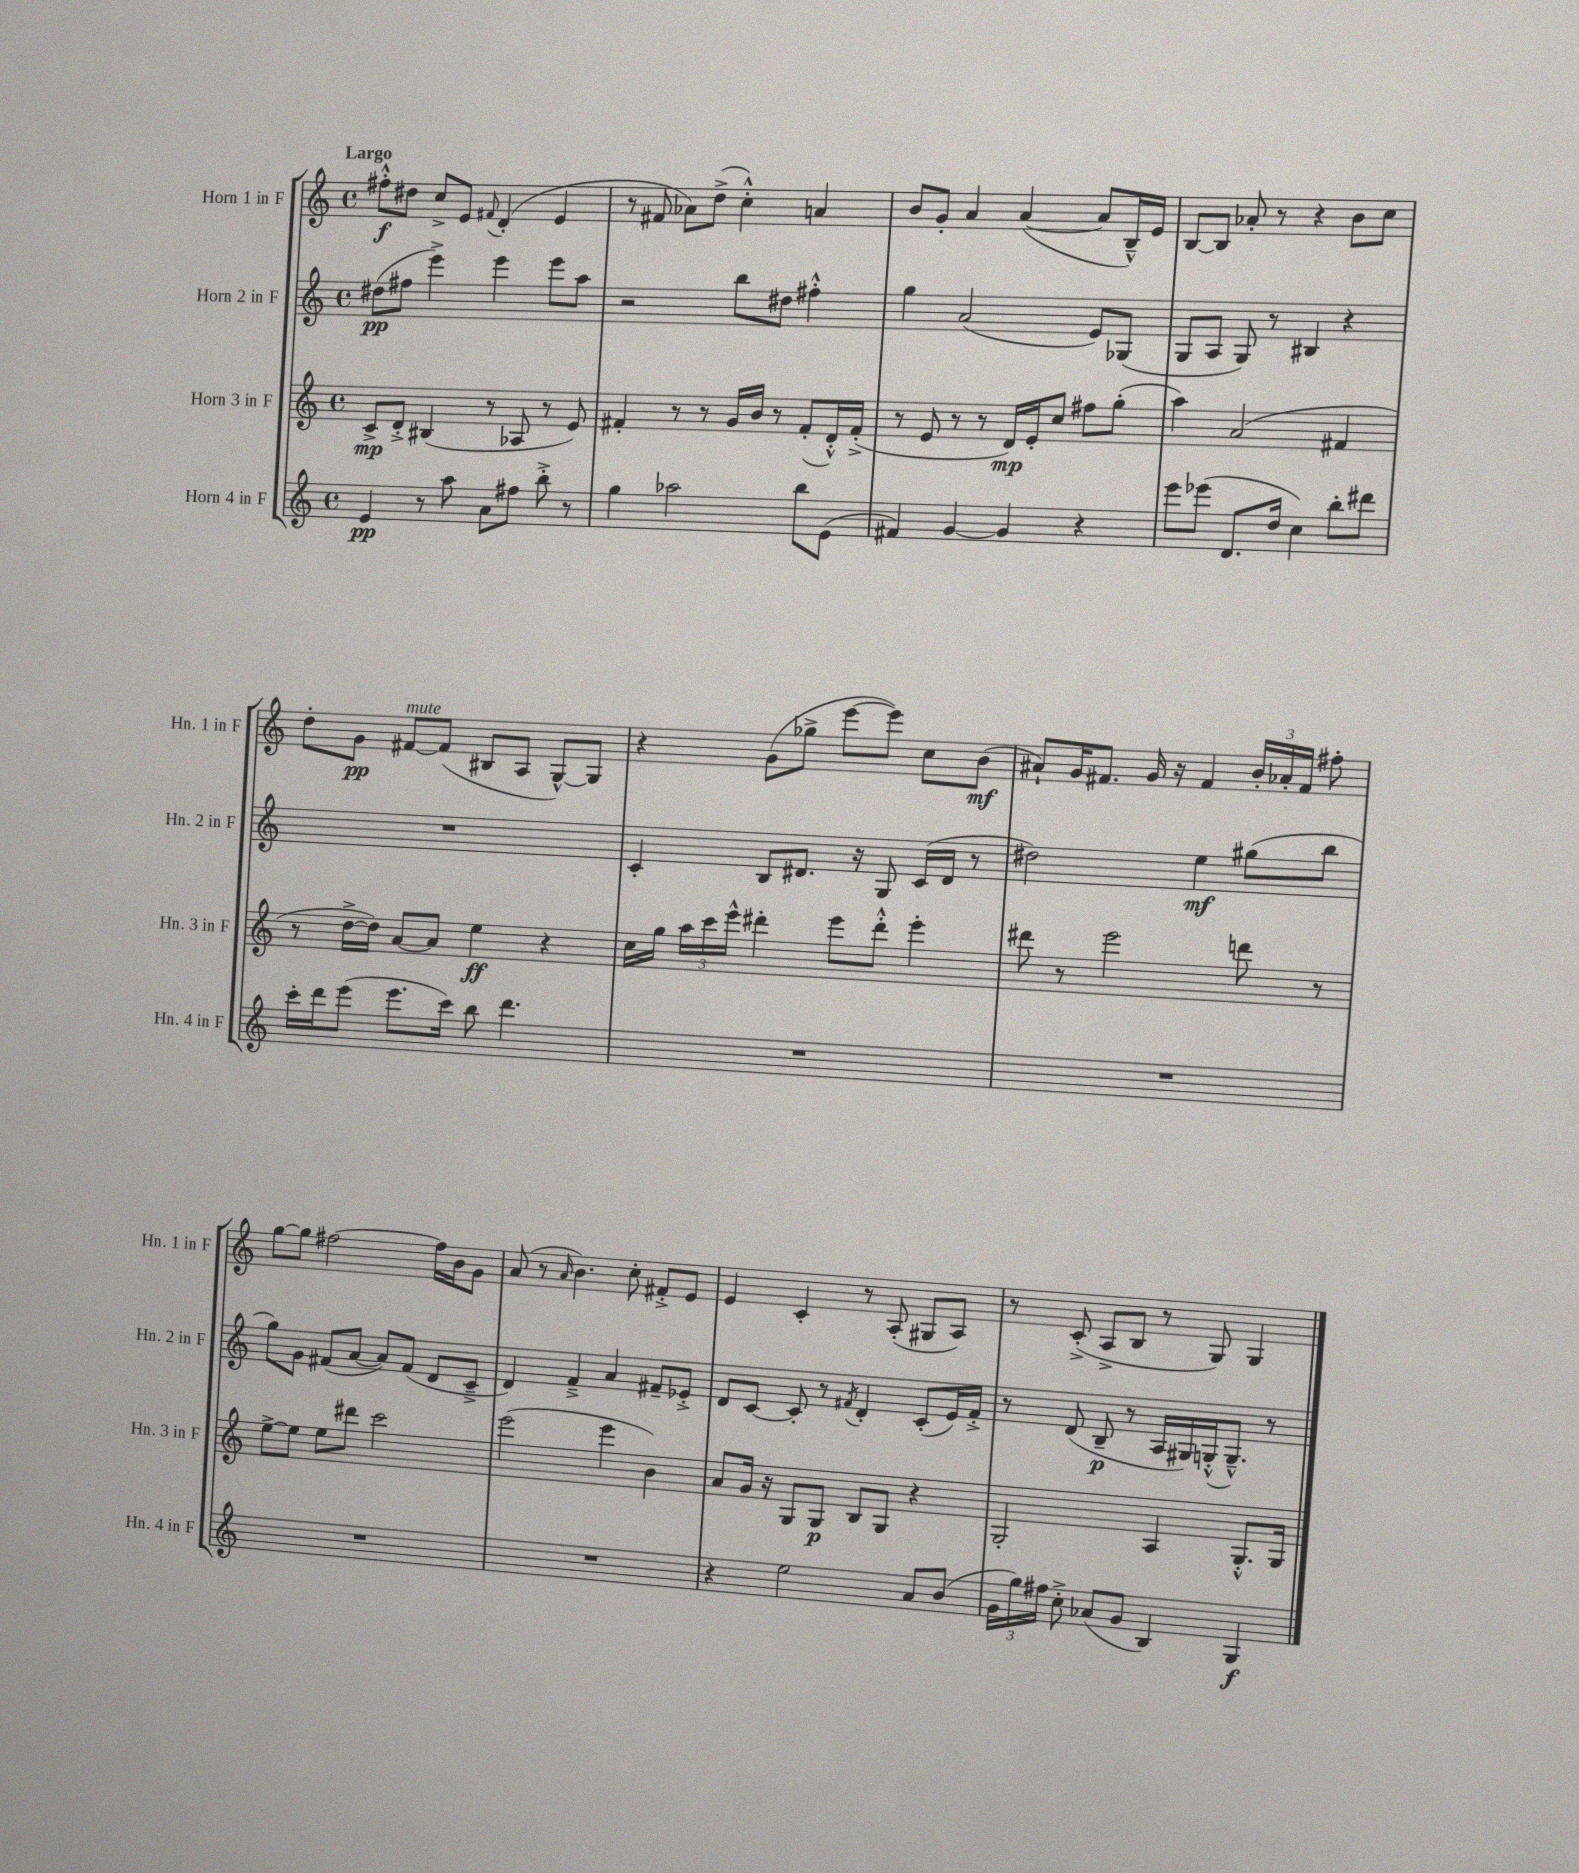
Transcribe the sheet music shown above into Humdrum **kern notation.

**kern	**dynam	**kern	**dynam	**kern	**dynam	**kern	**dynam
*part4	*part4	*part3	*part3	*part2	*part2	*part1	*part1
*staff4	*staff4	*staff3	*staff3	*staff2	*staff2	*staff1	*staff1
*I"Horn 4 in F	*	*I"Horn 3 in F	*	*I"Horn 2 in F	*	*I"Horn 1 in F	*
*I'Hn. 4 in F	*	*I'Hn. 3 in F	*	*I'Hn. 2 in F	*	*I'Hn. 1 in F	*
*clefG2	*	*clefG2	*	*clefG2	*	*clefG2	*
*k[]	*	*k[]	*	*k[]	*	*k[]	*
*M4/4	*	*M4/4	*	*M4/4	*	*M4/4	*
*met(c)	*	*met(c)	*	*met(c)	*	*met(c)	*
=1	=1	=1	=1	=1	=1	=1	=1
!	!	!	!	!	!	!LO:TX:a:B:t=Largo	!
4e/	pp	8c^/L	mp	(8dd#X\L	pp	8ff#X'^^\L	f
.	.	8d'^/J	.	8ff#X\J	.	8dd#X\J	.
8r	.	(4B#X/	.	4eee^\)	.	8cc^/L	.
8aa\	.	.	.	.	.	8e/J	.
.	.	.	.	.	.	8qqf#X/	.
8a\L	.	8r	.	4eee\	.	(4d'/	.
8ff#X\J	.	8A-X/	.	.	.	.	.
8bb'^\	.	8r	.	8eee\L	.	4e/	.
8r	.	8e/)	.	8aa\J	.	.	.
=2	=2	=2	=2	=2	=2	=2	=2
4gg\	.	4f#X'/	.	2r	.	8r	.
.	.	.	.	.	.	8f#X/	.
2aa-X\	.	8r	.	.	.	8a-X\L)	.
.	.	8r	.	.	.	(8dd^\J	.
.	.	16g/LL	.	8bb\L	.	4cc'^^\)	.
.	.	16b/JJ	.	.	.	.	.
.	.	8r	.	8dd#X\J	.	.	.
8bb\L	.	(8f#'/L	.	4ff#X'^^\	.	4an/	.
(8e\J	.	16d'^^/L)	.	.	.	.	.
.	.	(16f#'^/JJ	.	.	.	.	.
=3	=3	=3	=3	=3	=3	=3	=3
4f#X/)	.	8r	.	4gg\	.	8b/L	.
.	.	8e/	.	.	.	8g'/J	.
[4g/	.	8r	.	(2a/	.	4a/	.
.	.	8r	.	.	.	.	.
4g/]	.	16d/LL)	mp	.	.	([4a/	.
.	.	16e'/J	.	.	.	.	.
.	.	8cc/J	.	.	.	.	.
4r	.	8ff#X\L	.	8e/L)	.	8a/L]	.
.	.	(8gg'\J	.	(8G-X/J	.	16B~^^/L)	.
.	.	.	.	.	.	16e/JJ	.
=4	=4	=4	=4	=4	=4	=4	=4
8eee\L	.	4aa\)	.	8G/L	.	[8B/L	.
(8eee-X\J	.	.	.	8A/J	.	8B/J]	.
8.d/L	.	(2a/	.	8G/)	.	8a-X'/	.
.	.	.	.	8r	.	8r	.
16dd/Jk	.	.	.	.	.	.	.
4cc\)	.	.	.	4B#X/	.	4r	.
8bb'\L	.	4f#X/	.	4r	.	8b\L	.
8ddd#X\J	.	.	.	.	.	8cc\J	.
!!LO:LB:g=z
=5	=5	=5	=5	=5	=5	=5	=5
16ccc'\LL	.	8r	.	1r	.	8dd'\L	.
16ddd\J	.	.	.	.	.	.	.
(8eee\J	.	[16dd^\LL	.	.	.	8g\J	pp
.	.	16dd\JJ])	.	.	.	.	.
!	!	!	!	!	!	!LO:TX:a:i:t=mute	!
8.eee\L	.	[8a/L	.	.	.	[8f#X/L	.
.	.	8a/J]	.	.	.	(8f#/J]	.
16ccc\Jk)	.	.	.	.	.	.	.
8bb\	.	4ee\	ff	.	.	8B#X/L	.
4.ddd\	.	.	.	.	.	8A/J	.
.	.	4r	.	.	.	[8G^^/L)	.
.	.	.	.	.	.	8G/J]	.
=6	=6	=6	=6	=6	=6	=6	=6
1r	.	16cc\LL	.	4c'/	.	4r	.
.	.	16gg\JJ	.	.	.	.	.
.	.	24aa\LL	.	.	.	.	.
.	.	24ccc\	.	.	.	.	.
.	.	24eee^^\JJ	.	.	.	.	.
.	.	4ddd#X'\	.	8B/L	.	(8g\L	.
.	.	.	.	8.d#X/J	.	8gg-X^\J	.
.	.	8eee\L	.	.	.	[8eee\L	.
.	.	.	.	16r	.	.	.
.	.	8ddd#'^^\J	.	8G/	.	8eee\J])	.
.	.	4eee'\	.	(16c/LL	.	8cc\L	.
.	.	.	.	16d#/JJ	.	.	.
.	.	.	.	8r	.	(8b\J	mf
=7	=7	=7	=7	=7	=7	=7	=7
1r	.	8ddd#X\	.	2dd#X\)	.	8a#X`/L)	.
.	.	8r	.	.	.	16g/K	.
.	.	.	.	.	.	8.f#X/J	.
.	.	2eee\	.	.	.	.	.
.	.	.	.	.	.	16g/	.
.	.	.	.	.	.	16r	.
.	.	.	.	4ee\	mf	4f#/	.
.	.	8dddn\	.	(8gg#X\L	.	24b'/LL	.
.	.	.	.	.	.	24a-X'/	.
.	.	.	.	.	.	24f#/JJ	.
.	.	8r	.	8bb\J	.	8ff#X'\	.
!!LO:LB:g=z
=8	=8	=8	=8	=8	=8	=8	=8
1r	.	[8ee^\L	.	8gg\L)	.	[8gg\L	.
.	.	8ee\J]	.	8g\J	.	8gg\J]	.
.	.	8ee\L	.	(8f#X/L	.	[2ff#X\	.
.	.	8ddd#X\J	.	[8a/J	.	.	.
.	.	2ccc\	.	8a/L])	.	.	.
.	.	.	.	(8f#/J	.	.	.
.	.	.	.	8d/L	.	16ff#\LL]	.
.	.	.	.	.	.	16b\J	.
.	.	.	.	8c~^/J	.	8g\J	.
=9	=9	=9	=9	=9	=9	=9	=9
1r	.	(2eee\	.	4d/)	.	(8a/	.
.	.	.	.	.	.	8r	.
.	.	.	.	.	.	16qqa/	.
.	.	.	.	4f~^/	.	4.b\)	.
.	.	4eee\	.	4a/	.	.	.
.	.	.	.	.	.	8cc'\	.
.	.	4b\)	.	8f#X~/L	.	8f#X'^/L	.
.	.	.	.	8e-X'^/J	.	8e/J	.
=10	=10	=10	=10	=10	=10	=10	=10
4r	.	8a/L	.	8d/L	.	4e/	.
.	.	16g/Jk	.	[8c/J	.	.	.
.	.	16r	.	.	.	.	.
2ee\	.	8G/L	.	8c'/]	.	4c'/	.
.	.	8G/J	p	8r	.	.	.
.	.	.	.	8qf#X/	.	.	.
.	.	8B/L	.	4d'/	.	8r	.
.	.	8G/J	.	.	.	(8A'/	.
8a/L	.	4r	.	(8c'/L	.	8G#X/L	.
(8b/J	.	.	.	16e/L)	.	8A/J)	.
.	.	.	.	16f#'^/JJ	.	.	.
=11	=11	=11	=11	=11	=11	=11	=11
24g\LL	.	2G'/	.	8r	.	8r	.
24gg\)	.	.	.	.	.	.	.
24ff#X\JJ	.	.	.	.	.	.	.
8cc'^\	.	.	.	(8d/	.	(8c'^/	.
(8a-X/L	.	.	.	8B~/	p	8A^/L	.
8g/J	.	.	.	8r	.	8B/J	.
4B/)	.	4A/	.	16A/LL	.	8r	.
.	.	.	.	16G#X/)	.	.	.
.	.	.	.	(16Gn'^^/J	.	8G/)	.
.	.	.	.	8.G~^^/J)	.	.	.
4G/	f	8.G'^^/L	.	.	.	4G/	.
.	.	.	.	8r	.	.	.
.	.	16G/Jk	.	.	.	.	.
==	==	==	==	==	==	==	==
*-	*-	*-	*-	*-	*-	*-	*-
